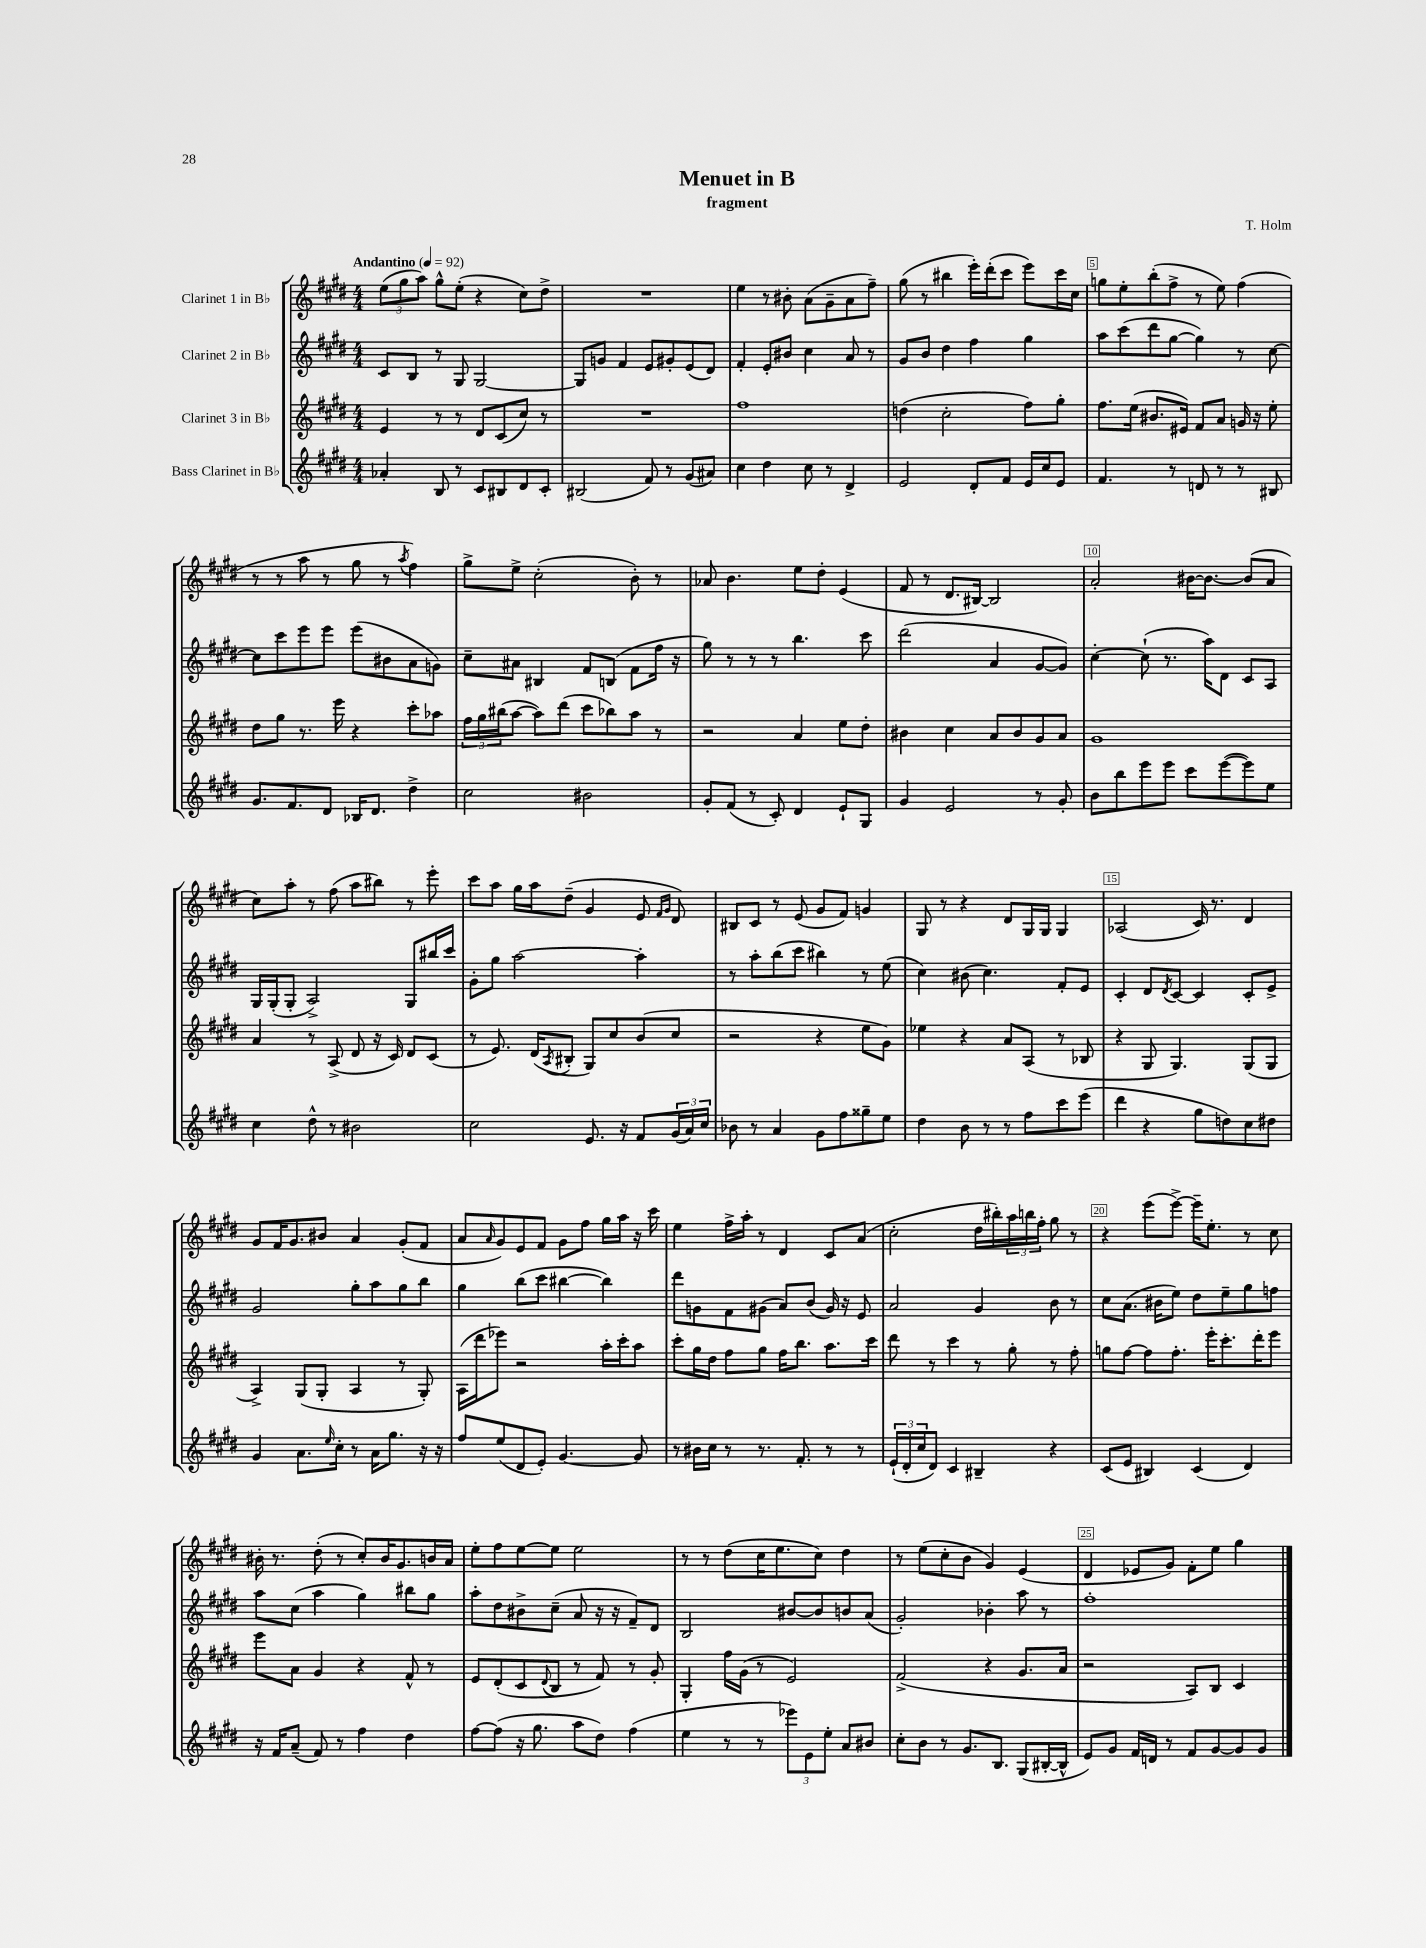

**kern	**kern	**kern	**kern
*part4	*part3	*part2	*part1
*staff4	*staff3	*staff2	*staff1
*I"Bass Clarinet in B♭	*I"Clarinet 3 in B♭	*I"Clarinet 2 in B♭	*I"Clarinet 1 in B♭
*clefG2	*clefG2	*clefG2	*clefG2
*k[f#c#g#d#]	*k[f#c#g#d#]	*k[f#c#g#d#]	*k[f#c#g#d#]
*M4/4	*M4/4	*M4/4	*M4/4
*MM92	*MM92	*MM92	*MM92
=1	=1	=1	=1
!	!	!	!LO:TX:a:B:t=Andantino
4a-X'/	4e/	8c#/L	(12ee\L
.	.	.	12gg#\
.	.	8B/J	.
.	.	.	12aa\J)
8B/	8r	8r	8gg#^^\L
8r	8r	8G#/	(8ee'\J
8c#/L	8d#/L	[2G#/	4r
8B#X/	(8c#/	.	.
8d#/	8cc#/J)	.	8cc#\L)
8c#'/J	8r	.	8dd#^\J
=2	=2	=2	=2
(2B#X/	1r	8G#/L]	1r
.	.	8gn/J	.
.	.	4f#/	.
8f#/)	.	8e/L	.
8r	.	8g#X'/	.
(8g#/L	.	(8e/	.
8a#X/J)	.	8d#/J)	.
=3	=3	=3	=3
4cc#\	1ff#	4f#'/	4ee\
4dd#\	.	8e'/L	8r
.	.	8b#X/J	8b#X'\
8cc#\	.	4cc#\	(8a\L
8r	.	.	8g#~\
4d#^/	.	8a/	8a\
.	.	8r	8ff#~\J)
=4	=4	=4	=4
2e/	(4ddn\	8g#/L	(8gg#\
.	.	8b/J	8r
.	2cc#'\	4dd#\	4bb#X\
8d#'/L	.	4ff#\	16eee'\LL)
.	.	.	(16ddd#'\J
8f#/J	.	.	8ccc#\J
16e/LL	8ff#\L)	4gg#\	8eee\L)
16cc#/J	.	.	.
8e/J	8gg#'\J	.	16ccc#\L
.	.	.	16cc#\JJ
=5	=5	=5	=5
4.f#/	8.ff#\L	8aa\L	8ggn\L
.	.	(8ccc#\	8ee'\
.	(16ee\Jk	.	.
.	8.b#X/L	8ddd#\	(8bb'\
8r	.	[8gg#\J	8ff#^\J
.	16e#X/Jk)	.	.
8dn/	8f#/L	4gg#\])	8r
8r	8a/J	.	8ee\)
8r	16gn/	8r	(4ff#\
.	16r	.	.
8B#X/	8ee'\	[8cc#\	.
!!LO:LB:g=z
=6	=6	=6	=6
8.g#/L	8dd#\L	8cc#\L]	8r
.	8gg#\J	8ccc#\	8r
8.f#/	.	.	.
.	8.r	8eee\	8aa\
8d#/J	.	8eee\J	8r
.	16eee\	.	.
16B-X/KL	4r	(8eee\L	8gg#\
8.d#/J	.	.	.
.	.	8b#X\	8r
.	.	.	8qaa/
4dd#^\	8ccc#'\L	8a\	4ff#\)
.	8aa-X\J	8gn\J)	.
=7	=7	=7	=7
2cc#\	24ff#\LL	8cc#~\L	8gg#^\L
.	24gg#\	.	.
.	(24bb#X\J	.	.
.	[8aa\J	8a#X\J	8ee^\J
.	8aa\L])	4B#X/	(2cc#'\
.	(8ddd#\J	.	.
2b#X\	8ccc#\L	8f#/L	.
.	8bb-X\)	(8Bn/J	.
.	8aa\J	8f#\L	8b'\)
.	8r	16ff#\Jk	8r
.	.	16r	.
=8	=8	=8	=8
8g#'/L	2r	8gg#\)	8a-X/
(8f#/J	.	8r	4.b\
8r	.	8r	.
8c#'/)	.	8r	.
4d#/	4a/	4.bb\	8ee\L
.	.	.	8dd#'\J
8e`/L	8ee\L	.	(4e/
8G#/J	8dd#'\J	8ccc#\	.
=9	=9	=9	=9
4g#/	4b#X\	(2ddd#\	8f#/
.	.	.	8r
2e/	4cc#\	.	8.d#/L
.	.	.	[16B#X/Jk)
.	8a/L	4a/	2B#/]
.	8b#/	.	.
8r	8g#/	[8g#/L	.
8g#'/	8a/J	8g#/J])	.
=10	=10	=10	=10
8b\L	1g#	[4cc#'\	2a'/
8bb\	.	.	.
8eee\	.	(8cc#`\]	.
8eee\J	.	8.r	.
8ccc#\L	.	.	[16b#X\KL
.	.	16aa\KL)	8.b#\J_
([8eee\	.	8d#\J	.
8eee\])	.	8c#/L	(8b#/L]
8ee\J	.	8A/J	8a/J
!!LO:LB:g=z
=11	=11	=11	=11
4cc#\	4a/	16G#/LL	8cc#\L)
.	.	(16G#'/J	.
.	.	8G#'/J	8aa'\J
8dd#^^\	8r	2A^/)	8r
8r	(8A^/	.	(8ff#\
2b#X\	8d#/	.	8aa\L
.	16r	.	8bb#X\J)
.	16c#/)	.	.
.	8d#/L	8G#/L	8r
.	(8c#/J	16bb#X/L	8eee'\
.	.	16ccc#/JJ	.
=12	=12	=12	=12
2cc#\	8r	8g#'\L	8ccc#\L
.	8.e/)	8gg#\J	8aa\J
.	.	[2aa\	16gg#\LL
.	(16d#/KL	.	16aa\J
.	8qA/	.	.
.	8B#X'/J	.	(8dd#~\J
8.e/	8G#/L)	.	4g#/
.	8cc#/	.	.
16r	.	.	.
8f#/L	(8b/	4aa'\]	8e/
.	.	.	16qqf#/LL
.	.	.	16qqg#/JJ
(24g#/L	8cc#/J	.	8d#/)
24a/)	.	.	.
24cc#/JJ	.	.	.
=13	=13	=13	=13
8b-X\	2r	8r	8B#X/L
8r	.	8aa'\L	8c#/J
4a/	.	(8bb\	8r
.	.	8ccc#\J	(8e/
8g#\L	4r	4bb#X\)	8g#/L
8ff#\	.	.	8f#/J)
8gg##X~\	8ee\L	8r	4gn/
8ee\J	8g#\J)	(8ee\	.
=14	=14	=14	=14
4dd#\	4ee-X\	4cc#\)	8G#/
.	.	.	8r
8b\	4r	(8b#X\	4r
8r	.	4.cc#\)	.
8r	8a/L	.	8d#/L
8ff#\L	(8A/J	.	16G#/L
.	.	.	16G#/JJ
8ccc#\	8r	8f#'/L	4G#/
(8eee\J	8B-X/	8e/J	.
=15	=15	=15	=15
4ddd#\	4r	4c#'/	(2A-X/
4r	8G#/	8d#/L	.
.	.	8qd#/	.
.	4.G#/)	[8c#/J	.
8gg#\L	.	4c#/]	16c#/)
.	.	.	8.r
8ddn\)	.	.	.
8cc#\	(8G#/L	8c#'/L	4d#/
8dd#X\J	8G#/J	8e^/J	.
!!LO:LB:g=z
=16	=16	=16	=16
4g#/	4A^/)	2g#/	8g#/L
.	.	.	16f#/K
.	.	.	8.g#/
8.a\L	(8G#/L	.	.
.	8G#'/J	.	8b#X/J
16qqee/	.	.	.
16cc#'\Jk	.	.	.
8r	4A/	8gg#'\L	4a/
16a\KL	.	8aa\	.
8.gg#\J	.	.	.
.	8r	8gg#\	(8g#'/L
16r	8G#'/)	8bb\J	8f#/J
16r	.	.	.
=17	=17	=17	=17
8ff#/L	(16A\LL	4gg#\	8a/L
.	16ddd#\J	.	.
.	.	.	16qqa/
(8ee/	8eee-X\J)	.	8g#/)
8d#/	2r	(8bb\L	8e/
8e'/J)	.	8ccc#\J	8f#/J
[4.g#/	.	[4bb#X\	8g#\L
.	.	.	8ff#\J
.	16aa'\LL	4bb#\])	16gg#\LL
.	16ccc#'\J	.	16aa\JJ
8g#/]	8aa\J	.	16r
.	.	.	16ccc#\
=18	=18	=18	=18
8r	8ccc#'\L	8ddd#\L	4ee\
16b#X\LL	16gg#\L	8gn\	.
16cc#\JJ	16dd#\JJ	.	.
8r	8ff#\L	8f#\	16ff#^\LL
.	.	.	16aa'\JJ
8.r	8gg#\J	(8g#X\J	8r
.	16ff#\KL	8a/L)	4d#/
8.f#'/	8.bb\J	.	.
.	.	(8b/J	.
8r	8.aa\L	16g#/)	8c#/L
.	.	16r	.
8r	.	8e/	(8a/J
.	16ccc#\Jk	.	.
=19	=19	=19	=19
(24e`/LL	8ddd#\	2a/	2cc#'\
24d#'/	.	.	.
24cc#/J	.	.	.
8d#/J)	8r	.	.
4c#/	4ccc#\	.	.
4B#X~/	8r	4g#/	16dd#\LL
.	.	.	16bb#X'\)
.	8gg#'\	.	24aa\
.	.	.	24bbn\
.	.	.	24ff#'\JJ
4r	8r	8b\	8gg#\
.	8ff#'\	8r	8r
=20	=20	=20	=20
(8c#/L	8ggn\L	8cc#\L	4r
8e/J	[8ff#\J	(8.a\J	.
4B#X/)	8ff#\L]	.	(8eee\L
.	.	16b#X\KL	.
.	8.ff#'\J	8ee\J)	[8eee^\J)
(4c#/	.	8dd#\L	16eee~\KL]
.	16eee'\KL	.	8.ee'\J
.	8.ccc#'\	8ee~\	.
4d#/)	.	8gg#\	8r
.	16ddd#'\K	.	.
.	8eee\J	8ffn\J	8cc#\
!!LO:LB:g=z
=21	=21	=21	=21
16r	8eee\L	8aa\L	16b#X'\
16f#/KL	.	.	8.r
(8a~/J	8a\J	(8cc#\J	.
8f#/)	4g#/	4aa\	(8dd#'\
8r	.	.	8r
4ff#\	4r	4gg#\)	8cc#'/L)
.	.	.	16b#/K
.	.	.	8.g#/
4dd#\	8f#^^/	8bb#X\L	.
.	8r	8gg#\J	16bn/L
.	.	.	16a/JJ
=22	=22	=22	=22
[8ff#\L	8e/L	8aa'\L	8ee'\L
(8ff#\J]	(8d#'/	8dd#\	8ff#\
16r	8c#/	8b#X^\	[8ee\
8.gg#\	.	.	.
.	8qqd#/	.	.
.	8B/J	(8cc#~\J	8ee\J]
8aa\L	8r	8a/	2ee\
8dd#\J)	8f#/)	16r	.
.	.	16r	.
(4ff#\	8r	8f#~/L)	.
.	8g#'/	8d#/J	.
=23	=23	=23	=23
4ee\	4G#'/	2B/	8r
.	.	.	8r
8r	16ff#\LL	.	(8dd#\L
.	(16g#\JJ	.	.
8r	8r	.	16cc#\K
.	.	.	8.ee\
12eee-X\L)	2e/)	[8b#X/L	.
12e\	.	.	.
.	.	8b#/]	8cc#\J)
12ee'\J	.	.	.
8a/L	.	8bn/	4dd#\
8b#X/J	.	(8a/J	.
=24	=24	=24	=24
8cc#'\L	(2f#^/	2g#'/)	8r
8b\J	.	.	(8ee\L
8r	.	.	8cc#'\
8.g#/L	.	.	8b\J
.	4r	4b-X'\	4g#/)
8.B/J	.	.	.
(8G#/L	8.g#/L	8aa\	(4e/
[16B#X'/L	.	8r	.
16B#^^/JJ]	16a/Jk	.	.
=25	=25	=25	=25
8e/L)	2r	1ff#'	4d#/
8g#/J	.	.	.
16f#/LL	.	.	8e-X/L
16dn/JJ	.	.	.
8r	.	.	8g#/J)
8f#/L	8A/L)	.	8f#'\L
[8g#/	8B/J	.	8ee\J
8g#/]	4c#/	.	4gg#\
8g#/J	.	.	.
==	==	==	==
*-	*-	*-	*-
